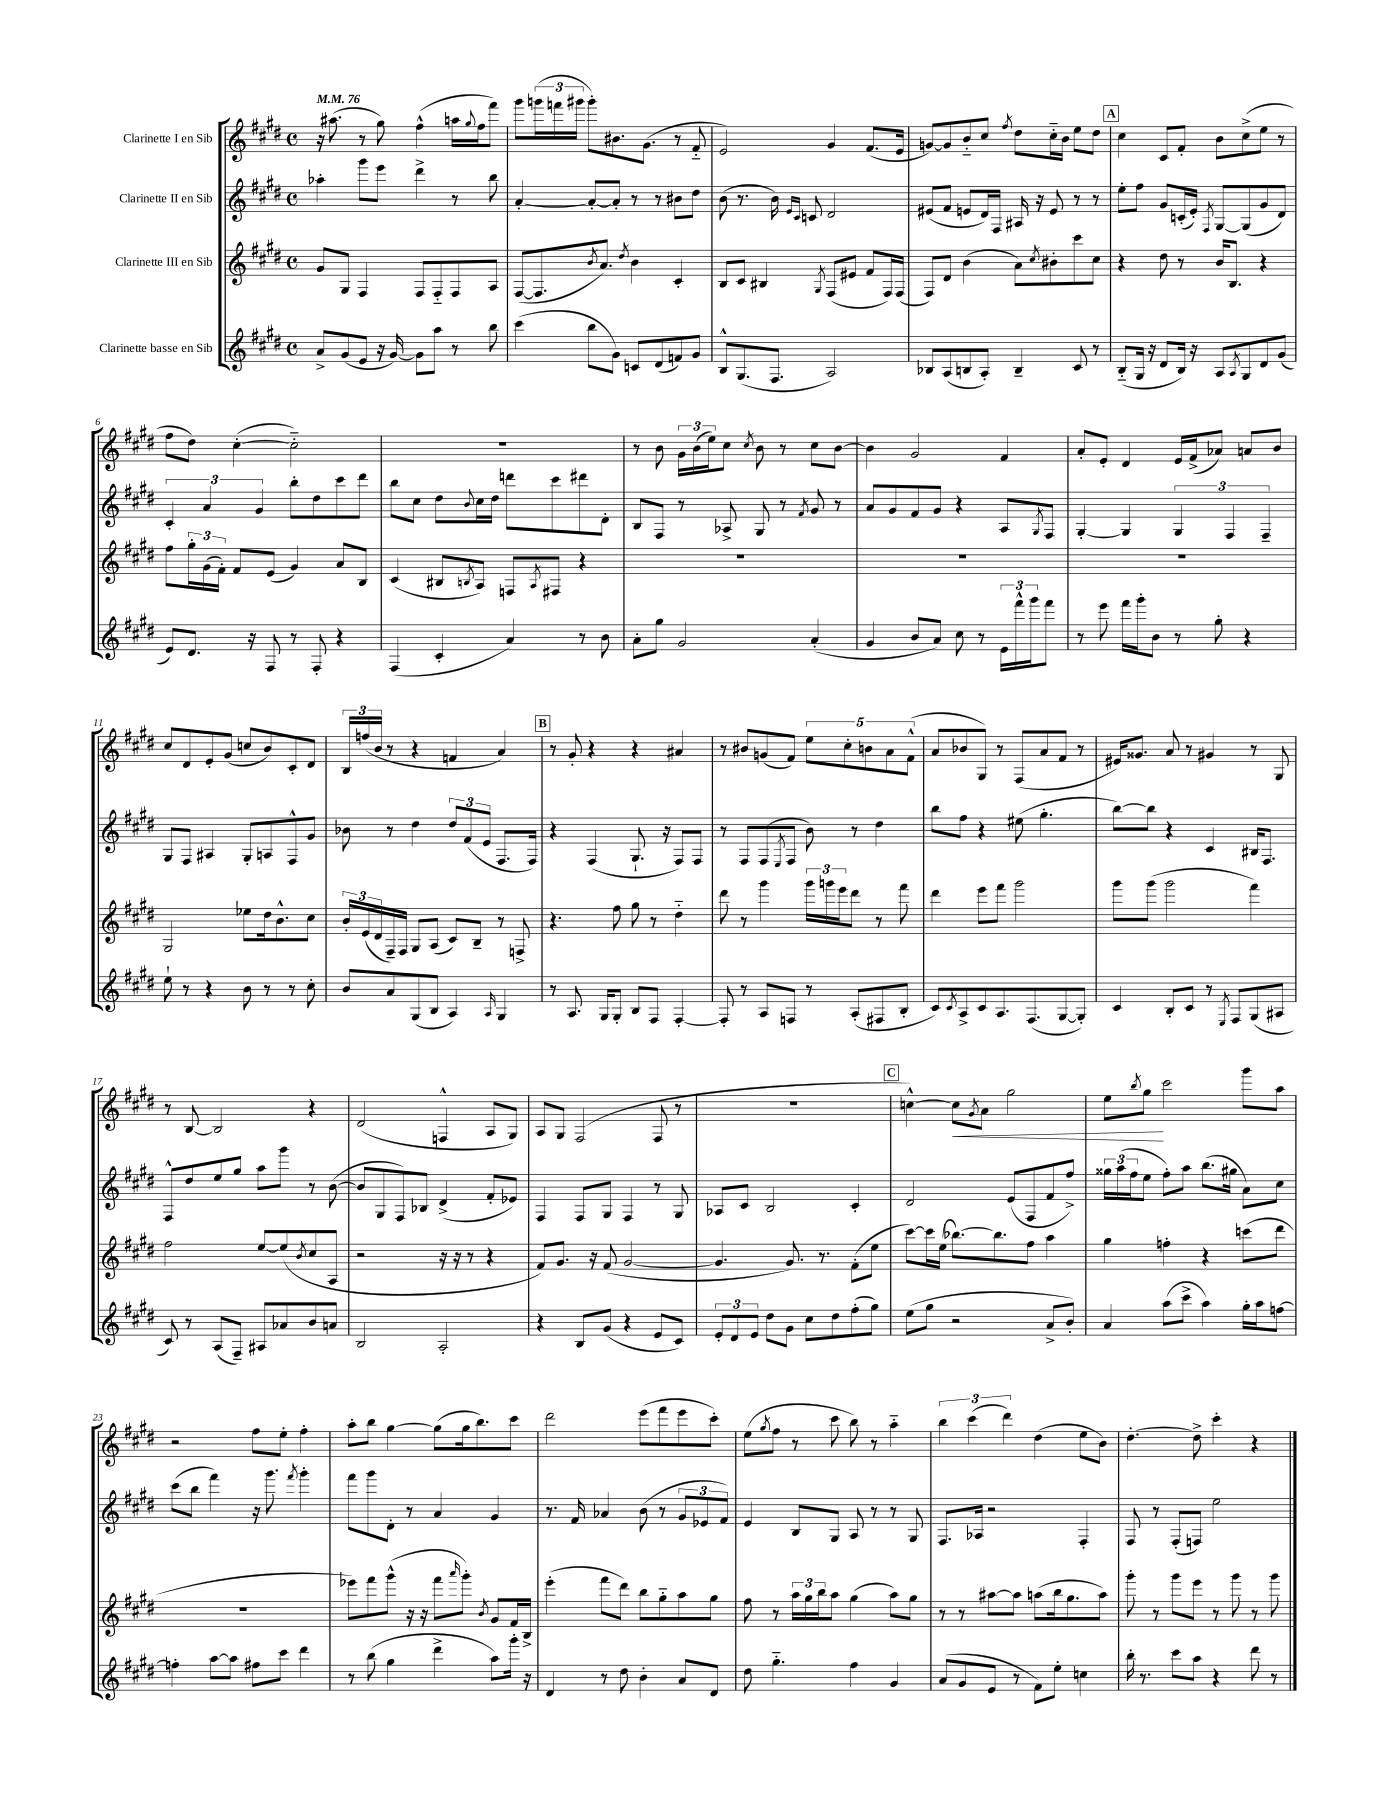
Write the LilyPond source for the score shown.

<<
\new StaffGroup <<
\new Staff = "s0" \with { instrumentName = "Clarinette I en Sib" } {
    \clef treble \key e \major \defaultTimeSignature \time 4/4 \tempo 4 = 76
    r16 ais''8.( r8 gis''8) fis''4-^( a''16 \appoggiatura { gis''8 } fis''16 fis'''8) |
    gis'''8 \tuplet 3/2 { g'''16( f'''16 gis'''16 } gis'''8-.) bis'8. gis'8.( r8 fis'8-_ |
    e'2) gis'4 fis'8.( e'16 |
    g'8~) g'8 b'8-_ cis''8 \acciaccatura { fis''8 } dis''8 cis''16-_ b'16 e''8 dis''8 |
    \mark \markup { \box "A" } cis''4 cis'8 fis'8-. b'8 cis''8->( e''8 r8 |
    fis''8 dis''8) cis''4~-.( cis''2-_) |
    R1 |
    r8 b'8 \tuplet 3/2 { gis'16 b'16( e''16) } cis''8 \acciaccatura { cis''8 } b'8 r8 cis''8 b'8~ |
    b'4 gis'2 fis'4 |
    a'8-. e'8-. dis'4 e'16 fis'16->( aes'8) a'8 b'8 |
    cis''8 dis'8 e'8-. gis'8( c''8 b'8) cis'8-. dis'8 |
    \tuplet 3/2 { b16 f''16( b'16 } r8 r4 f'4 a'4) |
    \mark \markup { \box "B" } r8 gis'8-. r4 r4 ais'4 |
    r8 bis'8 g'8( fis'8) \tuplet 5/4 { e''8 cis''8-. b'8 a'8 fis'8-^( } |
    a'8 bes'8 gis8) r8 fis8( a'8 fis'8 r8 |
    eis'16) gisis'8. a'8 r8 gis'4 r8 gis8 |
    r8 b8~ b2 r4 |
    dis'2( f4-^ a8 gis8) |
    a8 gis8 fis2( fis8 r8 |
    R1 |
    \mark \markup { \box "C" } c''4~-^) c''8\< \acciaccatura { gis'8 } a'8 gis''2 |
    e''8 \acciaccatura { b''8 } gis''8\! cis'''2 gis'''8 a''8 |
    r2 fis''8 e''8-. fis''4-. |
    a''8-. b''8 gis''4~ gis''8( gis''16 b''8.) cis'''8 |
    dis'''2 e'''8( fis'''8 e'''8 cis'''8-.) |
    e''8( \acciaccatura { gis''8 } fis''8 r8 cis'''8 b''8) r8 a''4-_ |
    \tuplet 3/2 { b''4 cis'''4( dis'''4) } dis''4( e''8 b'8) |
    dis''4.~-. dis''8-> cis'''4-. r4 \bar "|." |
}
\new Staff = "s1" \with { instrumentName = "Clarinette II en Sib" } {
    \clef treble \key e \major \defaultTimeSignature \time 4/4
    aes''4-. gis'''8 e'''8 dis'''4-> r8 b''8 |
    a'4~-. a'8~-. a'8-. r8 r8 bis'8 dis''8 |
    b'8( r8. b'16) \grace { e'16 cis'16 } c'8 dis'2 |
    eis'8( fis'8 e'8 dis'16) fis16 ais16 r16 e'8 r8 r8 |
    \mark \markup { \box "A" } e''8-. fis''8 gis'8 c'16-.( e'16-.) \acciaccatura { fis8 } gis8~ gis8( gis'8 dis'8) |
    \tuplet 3/2 { cis'4-. a'4 gis'4 } b''8-. dis''8 cis'''8 dis'''8 |
    b''8 cis''8 dis''8 \appoggiatura { b'8 } cis''16 dis''16 d'''8 cis'''8 dis'''8 dis'8-. |
    b8 fis8 r8 aes8-> gis8 r8 \acciaccatura { fis'8 } gis'8 r8 |
    a'8 gis'8 fis'8 gis'8 r4 a8 \acciaccatura { gis8 } fis8 |
    gis4~-. gis4 \tuplet 3/2 { gis4 fis4 fis4-- } |
    gis8 fis8 ais4 gis8-. a8 fis8-^ gis'8 |
    bes'8 r8 dis''4 \tuplet 3/2 { dis''8 fis'8( e'8 } fis8. fis16) |
    \mark \markup { \box "B" } r4 fis4( gis8.-! r16 fis8) fis8 |
    r8 fis8 fis8( \acciaccatura { e8 } fis8 b'8) r8 dis''4 |
    b''8 fis''8 r4 eis''8( gis''4.-. |
    b''8~) b''8 r4 cis'4 bis16 fis8. |
    fis8-^ dis''8 e''8 gis''8 a''8 gis'''8 r8 b'8~( |
    b'8 gis8 fis8) bes8 dis'4->( fis'8-. ees'8) |
    fis4 fis8 gis8 fis4 r8 gis8 |
    aes8 cis'8 b2 cis'4-. |
    \mark \markup { \box "C" } dis'2 e'8( fis8 fis'8 fis''8->) |
    \tuplet 3/2 { gisis''16 a''16( fis''16 } e''8 fis''8-.) a''8 b''8.( gis''16 a'8) cis''8 |
    cis'''8( b''8 fis'''4) r16 gis'''8. \acciaccatura { fis'''8 } gis'''4-. |
    fis'''8 gis'''8 dis'8-. r8 a'4 gis'4 |
    r8. fis'16 aes'4 b'8( r8 \tuplet 3/2 { gis'8 ees'8 fis'8) } |
    e'4 b8 gis8 a8 r8 r8 gis8 |
    fis8. aes16 r2 fis4-. |
    fis8 r8 fis8-.( f8) e''2 \bar "|." |
}
\new Staff = "s2" \with { instrumentName = "Clarinette III en Sib" } {
    \clef treble \key e \major \defaultTimeSignature \time 4/4
    gis'8 gis8 fis4 fis8 fis8-_ fis8 a8 |
    fis8~( fis8. \acciaccatura { b'8 } a'8.) \acciaccatura { dis''8 } b'4 cis'4-. |
    b8 cis'8 bis4 \acciaccatura { gis8 } fis8( eis'8 fis'8 fis16) fis16( |
    fis8) dis'8 b'4( a'8) \acciaccatura { cis''8 } bis'8-. cis'''8 cis''8 |
    \mark \markup { \box "A" } r4 dis''8 r8 b'16 b8. r4 |
    fis''8 \tuplet 3/2 { gis''16-. gis'16( fis'16-.) } fis'8 e'8( gis'4) a'8 b8 |
    cis'4( bis8 \acciaccatura { b8 } a8) f8 \acciaccatura { a8 } fis8 r4 |
    R1 |
    R1 |
    R1 |
    gis2 ees''8 dis''16 b'8.-^ cis''8 |
    \tuplet 3/2 { b'16-. e'16( dis'16 } fis16--) fis16 gis8 a8( cis'8) b8-- r8 f8-> |
    \mark \markup { \box "B" } r4. fis''8 gis''8 r8 dis''4-_ |
    dis'''8 r8 gis'''4 \tuplet 3/2 { gis'''16 g'''16 e'''16 } dis'''8 r8 fis'''8 |
    dis'''4 e'''8 fis'''8 gis'''2 |
    gis'''8 gis'''8( gis'''2 fis'''4) |
    fis''2 e''8~ e''8( \acciaccatura { b'8 } cis''8 a8 |
    r2 r16 r16 r8 r4 |
    fis'8) gis'8. r16 fis'8( gis'2~ |
    gis'4. gis'8.) r8. fis'8-.( e''8 |
    \mark \markup { \box "C" } cis'''8~) cis'''16 e''16( bes''8.~) bes''8. fis''8 a''4 |
    gis''4 f''4-. r4 c'''8( dis'''8 |
    R1 |
    ees'''8) fis'''8 gis'''8-^( r16 r16 fis'''8 \grace { a'''16 } gis'''8-.) \acciaccatura { b'8 } gis'8 fis'16 b16-> |
    e'''4-.( fis'''8 dis'''8) b''8 gis''8-_ a''8 gis''8 |
    fis''8 r8 \tuplet 3/2 { a''16 gis''16 b''16 } a''8 gis''4( a''8) gis''8 |
    r8 r8 ais''8~ ais''8 a''8( b''16 gis''8. a''8) |
    gis'''8-. r8 gis'''8 e'''8 r8 gis'''8 r8 gis'''8 \bar "|." |
}
\new Staff = "s3" \with { instrumentName = "Clarinette basse en Sib" } {
    \clef treble \key e \major \defaultTimeSignature \time 4/4
    a'8-> gis'8( e'8 r16 gis'16~) gis'8 a''8 r8 b''8 |
    cis'''4( b''8 gis'8) c'8 dis'8( f'8) gis'8 |
    b8-^ gis8.( fis8. a2) |
    bes8 a8( b8 a8-.) b4-- cis'8 r8 |
    \mark \markup { \box "A" } b8-_( gis16 r16 dis'8 b16) r16 a8 \acciaccatura { a8 } gis8 dis'8 gis'8( |
    e'8) dis'8. r16 fis8 r8 fis8-. r4 |
    fis4( cis'4-. a'4) r8 b'8 |
    a'8-. gis''8 gis'2 a'4-.( |
    gis'4 b'8 a'8) cis''8 r8 \tuplet 3/2 { e'16 fis'''16-^ gis'''16 } fis'''8 |
    r8 e'''8 fis'''16 gis'''16-. b'8 r8 gis''8-. r4 |
    e''8-! r8 r4 b'8 r8 r8 cis''8-. |
    b'8 a'8 gis8( b8 a4) \grace { a16 } gis4 |
    \mark \markup { \box "B" } r8 a8. gis16 gis8-. b8 fis8 fis4~-. |
    fis8-. r8 a8 f8 r8 a8-.( fis8 b8-. |
    cis'8) \acciaccatura { cis'8 } a8-> cis'8 a8. fis8.( gis8~ gis8-.) |
    cis'4 b8-. cis'8 r8 \acciaccatura { e8 } fis8 gis8( ais8 |
    cis'8) r8 a8( fis8--) ais8 aes'8 b'8 a'8 |
    b2 a2-. |
    r4 b8 gis'8( r4 e'8 cis'8) |
    \tuplet 3/2 { e'8-. dis'8 e'8 } dis''8 gis'8 cis''8 dis''8 fis''8-.( gis''8) |
    \mark \markup { \box "C" } e''8( gis''8 r2 a'8-> b'8-.) |
    a'4 a''8( cis'''8-> a''4) gis''16-. a''16 f''8~ |
    f''4-. a''8~ a''8 fis''8 cis'''8 dis'''4 |
    r8 b''8( gis''4 dis'''4-> a''8) gis'''16-. r16 |
    dis'4 r8 dis''8 b'4-. a'8 dis'8 |
    dis''8 gis''4.-_ fis''4 gis'4 |
    a'8( gis'8 e'8 r8 fis'8) e''8-. c''4 |
    b''16-. r8. cis'''8 a''8 r4 dis'''8 r8 \bar "|." |
}
>>
>>
